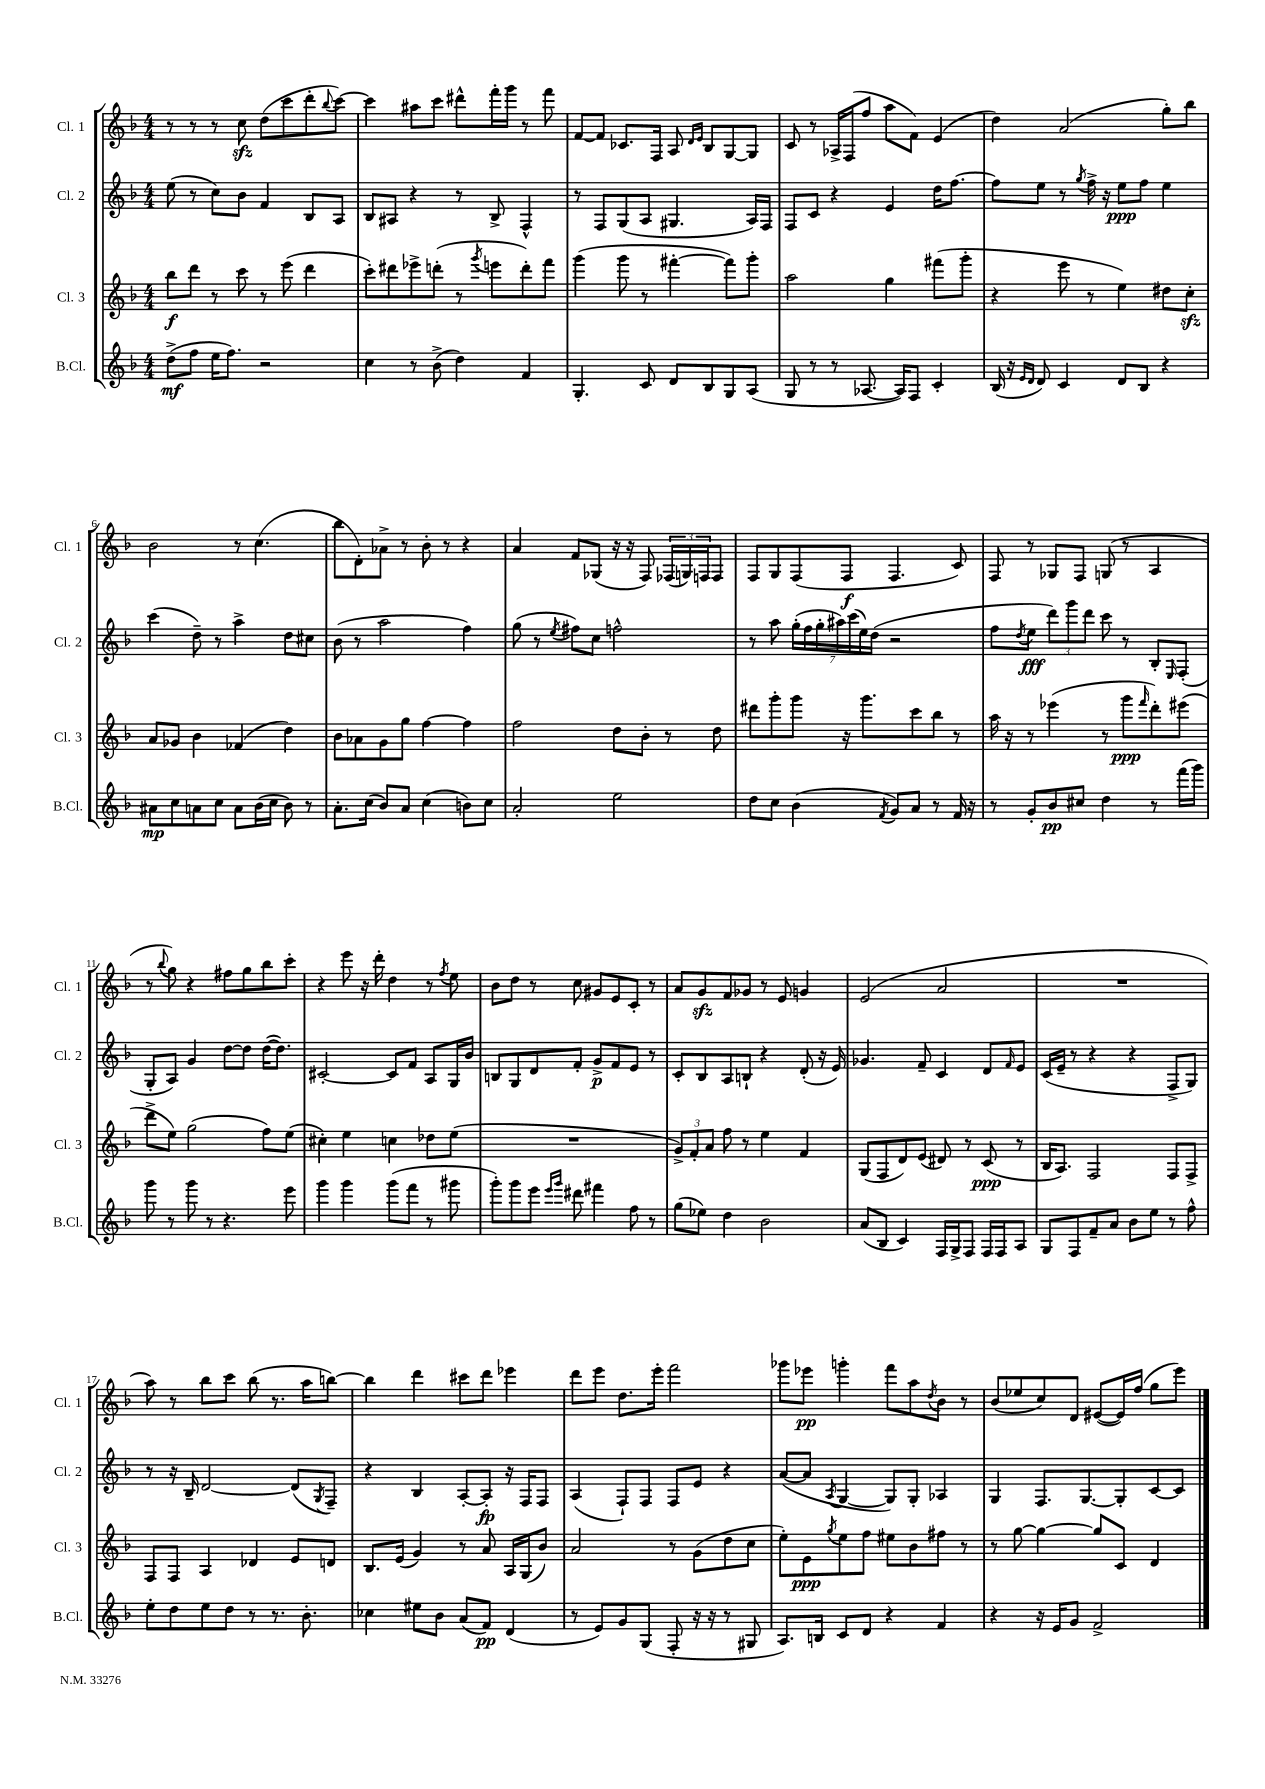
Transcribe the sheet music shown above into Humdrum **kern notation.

**kern	**kern	**kern	**kern
*staff4	*staff3	*staff2	*staff1
*clefG2	*clefG2	*clefG2	*clefG2
*k[b-]	*k[b-]	*k[b-]	*k[b-]
*M4/4	*M4/4	*M4/4	*M4/4
(8dd^\L	8bb-\L	(8ee\	8r
8ff\J	8ddd\J	8r	8r
16ee\LK	8r	8cc\L)	8r
8.ff\J)	.	.	.
.	8ccc\	8b-\J	8cc\
2r	8r	4f/	(8dd\L
.	(8eee\	.	8ccc\
.	4ddd\	8B-/L	8ddd'\
.	.	.	8qqbb-/
.	.	8A/J	[8ccc\J)
=	=	=	=
4cc\	8ccc'\L)	8B-/L	4ccc\]
.	8ddd#\	8A#/J	.
8r	8eee-^\	4r	8aa#\L
(8b-^\	(8ddd'\J	.	8ccc\J
4dd\)	8r	8r	8ddd#^^\L
.	8qggg/	.	.
.	8eee\L	8B-^/	16fff'\L
.	.	.	16ggg\JJ
4f/	8ddd'\)	4F^^/	8r
.	8fff\J	.	8fff\
=	=	=	=
4.G'/	(4ggg\	8r	[8f/L
.	.	8F/L	8f/]J
.	8ggg\	(8G/	8.c-/L
8c/	8r	8A/J	.
.	.	.	16F/Jk
8d/L	[4fff#'\	4.G#/	8A/
.	.	.	16qqd/LL
.	.	.	16qqe/JJ
8B-/	.	.	8B-/L
8G/	8fff#\]L)	.	[8G/
(8A/J	8ggg'\J	16A/LL)	8G/]J
.	.	16F/JJ	.
=	=	=	=
8G/	2aa\	8F/L	8c/
8r	.	8c/J	8r
8r	.	4r	16A-^/LL
.	.	.	(16F/J
[8.A-/	.	.	8ff/J
.	4gg\	4e/	8aa\L
16A-/]LK)	.	.	.
8F/J	.	.	8f\J)
4c'/	(8fff#\L	16dd\LK	(4e/
.	.	[8.ff\J	.
.	8ggg'\J	.	.
=	=	=	=
(16B-/	4r	8ff\]L	4dd\)
16r	.	.	.
16qqe/LL	.	.	.
16qqd/JJ	.	.	.
8d/)	.	8ee\J	.
4c/	8eee\	8r	(2a/
.	.	8qgg/	.
.	8r	16ff^\	.
.	.	16r	.
8d/L	4ee\)	8ee\L	.
8B-/J	.	8ff\J	.
4r	8dd#\L	4ee\	8gg'\L)
.	8cc'\J	.	8bb-\J
=	=	=	=
8a#\L	8a/L	(4ccc\	2b-\
8cc\	8g-/J	.	.
8a\	4b-\	8dd~\)	.
8cc\J	.	8r	.
8a\L	(4f-/	4aa^\	8r
(16b-\L	.	.	(4.cc\
16cc\JJ	.	.	.
8b-\)	4dd\)	8dd\L	.
8r	.	8cc#\J	.
=	=	=	=
8.a'\L	8b-\L	(8b-\	8bb-\L
.	8a-\	8r	8d'\)
(16cc\Jk	.	.	.
8b-/L)	8g\	2aa\	8a-^\J
8a/J	8gg\J	.	8r
(4cc\	[4ff\	.	8b-'\
.	.	.	8r
8b\L)	4ff\]	4ff\)	4r
8cc\J	.	.	.
=	=	=	=
2a'/	2ff\	(8gg\	4a/
.	.	8r	.
.	.	8qee/	.
.	.	8ff#\L)	8f/L
.	.	8cc\J	(8G-/J
2ee\	8dd\L	2ff^^\	16r
.	.	.	16r
.	8b-'\J	.	8F/)
.	8r	.	(24F-/LL
.	.	.	24G/)
.	.	.	24F/J
.	8dd\	.	8F/J
=	=	=	=
8dd\L	8ddd#\L	8r	8F/L
8cc\J	8ggg'\	8aa\	8G/
(4b-\	8ggg\J	(28gg'\LL	(8F/
.	.	28ff\	.
.	.	28gg'\	.
.	.	28aa#\)	.
.	16r	.	8F/J
.	.	(28ccc\	.
.	.	28ee\)	.
.	8.ggg\L	.	.
.	.	(28dd\JJ	.
8qf/	.	.	.
8g/L)	.	2r	4.F/
8a/J	8ccc\	.	.
8r	8bb-\J	.	.
16f/	8r	.	8c/)
16r	.	.	.
=	=	=	=
8r	16aa\	8ff\L	8F/
.	16r	.	.
.	.	8qdd/	.
8g'/L	8r	8ee\J	8r
8b-/	(4eee-\	12ddd\L)	8G-/L
.	.	12ggg\	.
8cc#/J	.	.	8F/J
.	.	12ddd\J	.
4dd\	8r	8ccc\	(8G/
.	8ggg\L	8r	8r
.	16qqfff/	.	.
8r	8ddd'\)	8B-'/L	4A/
.	.	16qqE/	.
(16fff\LL	(8eee#\J	(8F'/J	.
16ggg\JJ)	.	.	.
=	=	=	=
8ggg\	8ddd^\L	8G'/L	8r
.	.	.	8qqbb-/
8r	8ee\J)	8A/J)	8gg\)
8ggg\	(2gg\	4g/	4r
8r	.	.	.
4.r	.	[8dd\L	8ff#\L
.	.	8dd\]J	8gg\
.	8ff\L)	([16dd\LK	8bb-\
.	.	8.dd\]J)	.
8eee\	(8ee\J	.	8ccc'\J
=	=	=	=
4ggg\	4cc#'\)	[2c#'/	4r
4ggg\	4ee\	.	8eee\
.	.	.	16r
.	.	.	16ddd'\
(8ggg\L	4cc\	8c#/]L	4dd\
8fff\J	.	8f/J	.
8r	8dd-\L	8A/L	8r
.	.	.	8qff/
8ggg#\	(8ee\J	16G/L	8ee\
.	.	16b-/JJ	.
=	=	=	=
8ggg'\L)	1r	8B/L	8b-\L
8ggg\	.	8G/	8dd\J
8eee\J	.	8d/	8r
16qqeee/LL	.	.	.
16qqggg/JJ	.	.	.
8ddd#\	.	8f'/J	8cc\
4fff#\	.	8g^/L	8g#/L
.	.	8f/	8e/
8ff\	.	8e/J	8c'/J
8r	.	8r	8r
=	=	=	=
(8gg\L	12g^/L)	8c'/L	8a/L
.	12f'/	.	.
8ee-\J)	.	8B-/	8g/
.	12a/J	.	.
4dd\	8ff\	8A/	8f/
.	8r	8B`/J	8g-/J
2b-\	4ee\	4r	8r
.	.	.	8e/
.	4f/	(8d'/	4g/
.	.	16r	.
.	.	16e/)	.
=	=	=	=
(8a/L	(8G/L	4.g-/	(2e/
8B-/J	8F/	.	.
4c/)	8d/)	.	.
.	(8e/J	8f~/	.
16F/LL	8d#/)	4c/	2a/
16G^/J	.	.	.
8F/J	8r	.	.
16F/LL	(8c/	8d/L	.
16F/J	.	.	.
.	.	16qqf/	.
8A/J	8r	8e/J	.
=	=	=	=
8G/L	16B-/LK	(16c/LL	1r
.	8.A/J)	16e~/JJ	.
8F/	.	8r	.
8f~/	2F/	4r	.
8a/J	.	.	.
8b-\L	.	4r	.
8ee\J	.	.	.
8r	8F/L	8F^/L	.
8ff^^\	8F^/J	8G/J)	.
=	=	=	=
8ee'\L	8F/L	8r	8aa\)
8dd\	8F/J	16r	8r
.	.	16B-~/	.
8ee\	4A/	[2d/	8bb-\L
8dd\J	.	.	8ccc\J
8r	4d-/	.	(8bb-\
8.r	.	.	8.r
.	8e/L	(8d/]L	.
8.b-'\	.	.	16aa\LK
.	.	8qG/	.
.	8d/J	8F~/J)	[8bb\J)
=	=	=	=
4cc-\	8.B-/L	4r	4bb\]
.	(16e/Jk	.	.
8ee#\L	4g/)	4B-/	4ddd\
8b-\J	.	.	.
(8a/L	8r	[8A'/L	8ccc#\L
8f/J)	8a/	8A'/]J	8ddd\J
(4d/	16A/LL	16r	4eee-\
.	(16G/J	16F/LK	.
.	8b-/J)	8F/J	.
=	=	=	=
8r	2a/	(4A/	8ddd\L
8e/L)	.	.	8eee\J
8g/	.	8F`/L)	8.dd\L
(8G/J	.	8F/J	.
.	.	.	16eee'\Jk
8F'/	8r	8F/L	2fff\
16r	(8g\L	8e/J	.
16r	.	.	.
8r	8dd\	4r	.
8G#/	8cc\J	.	.
=	=	=	=
8.A/L)	8ee'\L)	([8a/L	8ggg-\L
.	8e\	8a/]J	8eee-\J
16B/Jk	.	.	.
.	8qgg/	8qA/	.
8c/L	8ee\	[4G/	4ggg'\
8d/J	8ff\J	.	.
4r	8ee#\L	8G/]L)	8fff\L
.	8b-\	8G'/J	8aa\
.	.	.	8qdd/
4f/	8ff#\J	4A-/	8b-\J
.	8r	.	8r
=	=	=	=
4r	8r	4G/	(8b-/L
.	[8gg\	.	8ee-/
16r	4gg\_	8.F/L	8cc/)
16e/LK	.	.	.
8g/J	.	.	8d/J
.	.	[8.G/	.
2f^/	8gg/]L	.	([8e#/L
.	8c/J	8G'/]	16e#/]L)
.	.	.	(16ff/JJ
.	4d/	[8c/	8gg\L
.	.	8c/]J	8eee\J)
==	==	==	==
*-	*-	*-	*-
